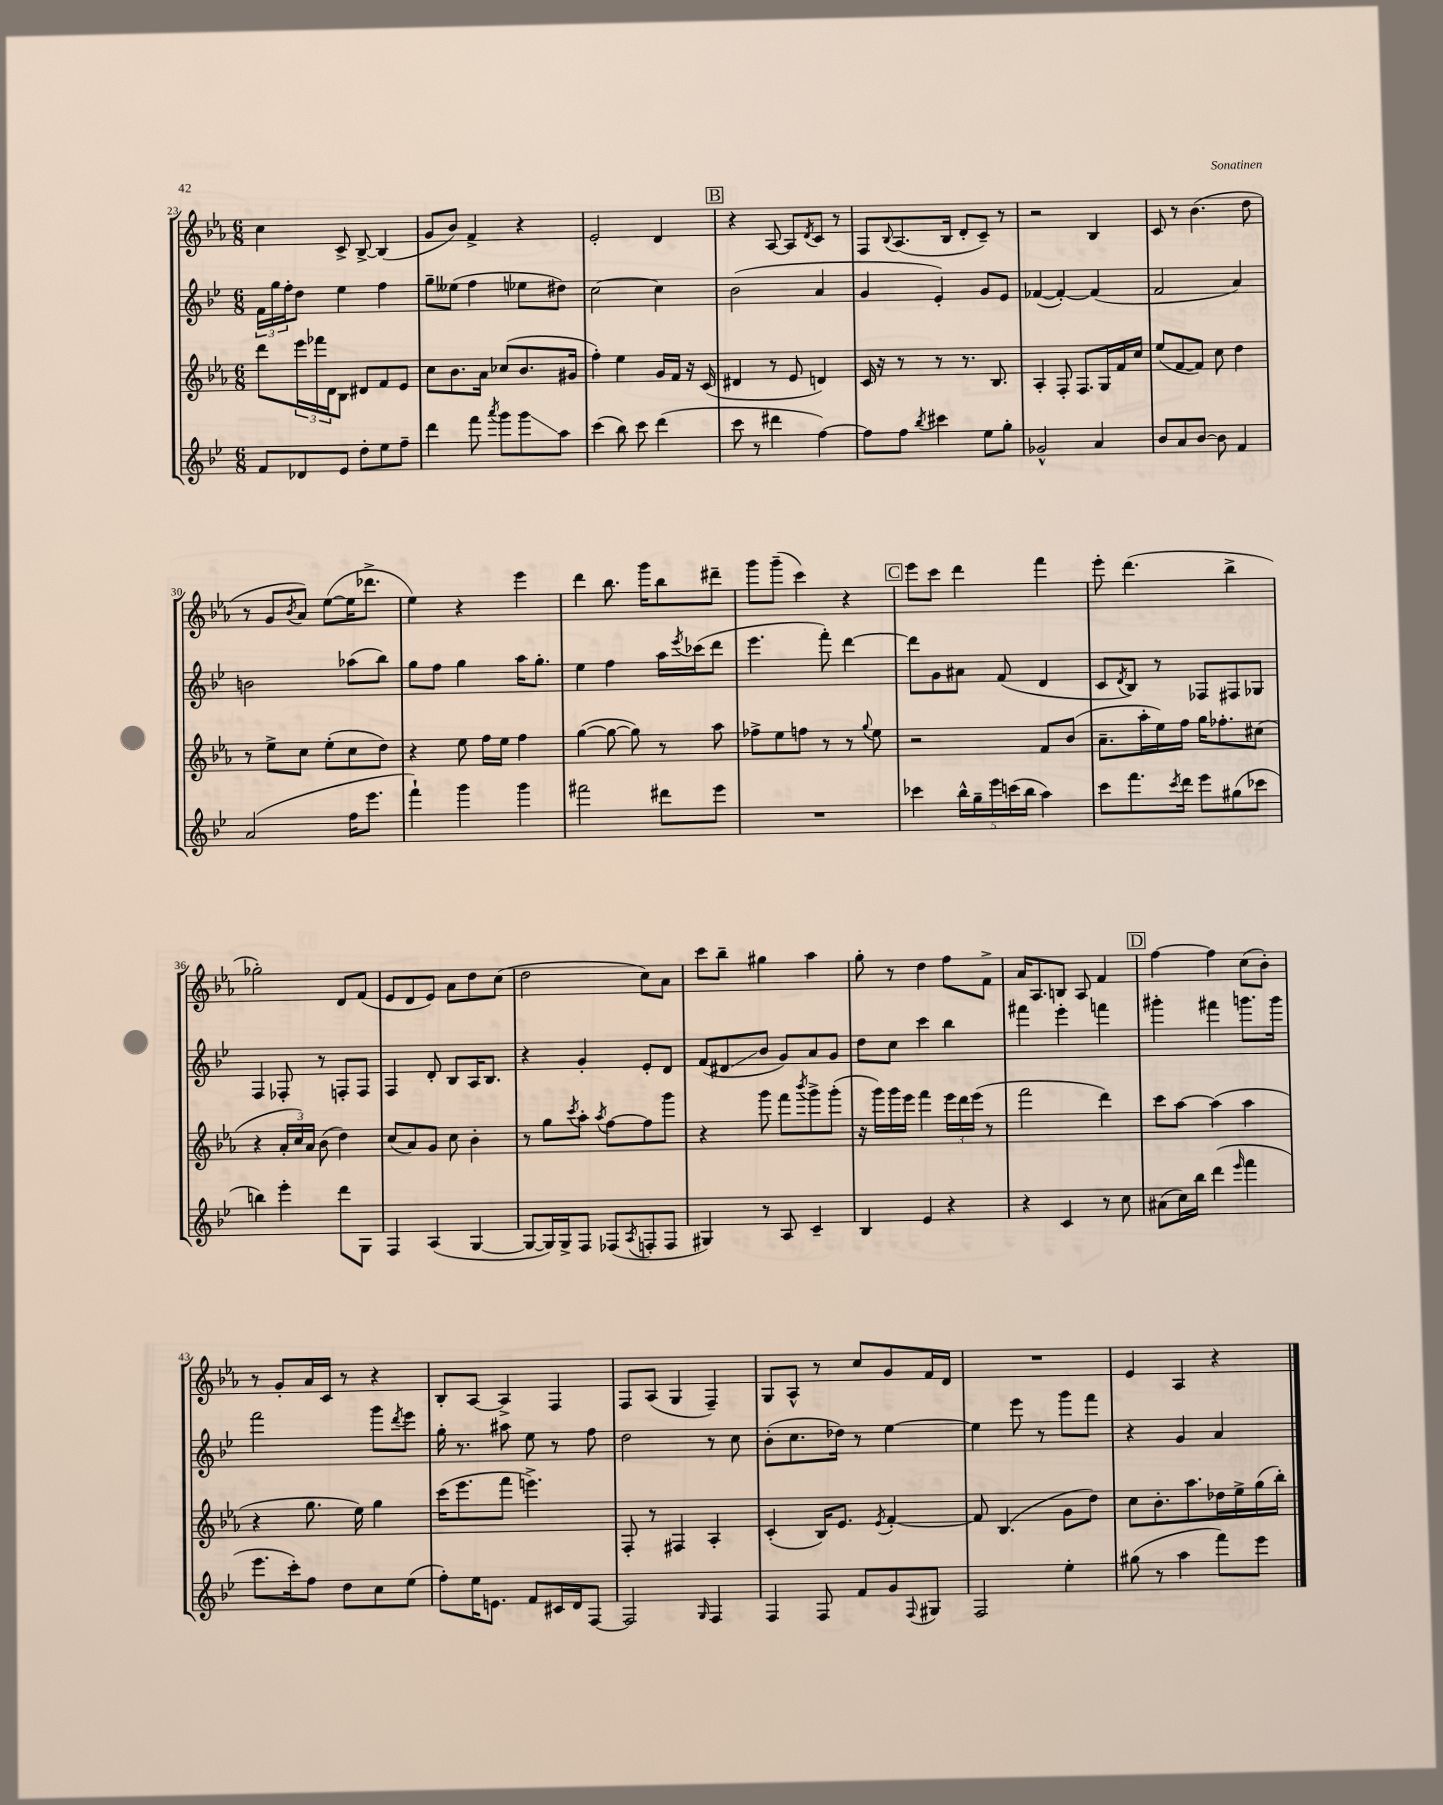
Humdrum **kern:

**kern	**kern	**kern	**kern
*staff4	*staff3	*staff2	*staff1
*clefG2	*clefG2	*clefG2	*clefG2
*k[b-e-]	*k[b-e-a-]	*k[b-e-]	*k[b-e-a-]
*M6/8	*M6/8	*M6/8	*M6/8
8f	8ddd	24f	4cc
.	.	24gg	.
.	.	24ff'	.
8d-	24eee-	8dd	.
.	24fff-	.	.
.	24d	.	.
8e-	8B-	4ee-	8c^
8dd'	8d#	.	[8B-^
8ee-	8f	4ff	(4B-]
8ff~	8e-	.	.
=	=	=	=
4ddd	8cc	8gg~	8g
.	8.b-	(8ee--	8b-)
8fff	.	4ff	4f^
.	16a-	.	.
8qaaa	.	.	.
8ggg	(8cc-	.	.
8ggg	8.b-	8ee-	4r
8aa	.	8dd#)	.
.	16g#	.	.
=	=	=	=
(4ccc	4ff')	[2cc	2e-'
8bb-)	4ee-	.	.
8ccc	.	.	.
(4ddd	16g	4cc]	4d
.	16f	.	.
.	16r	.	.
.	(16c	.	.
=	=	=	=
8ccc	4d#	(2b-	4r
8r	.	.	.
4ddd#	8r	.	[8A-
.	8e-	.	8A-]
.	.	.	8qd
[4ff)	4d)	4a	8c
.	.	.	8r
=	=	=	=
8ff]	16c	4g	8F
.	16r	.	.
.	.	.	8qqB-
8ff	8r	.	(8.A-
8qbb-	.	.	.
4ccc#	8r	4e-')	.
.	.	.	16B-
.	8.r	.	8d'
8ee-	.	8g	8c~)
.	8.B-	.	.
8gg'	.	8e-	8r
=	=	=	=
2g-^^	4A-'	([4f-	2r
.	8F'	4f-'_)	.
.	8.F	.	.
4a	.	(4f-]	4B-
.	16G	.	.
.	16f	.	.
.	16cc	.	.
=	=	=	=
8b-	(8ee-	2f	8c
8a	[8f	.	8r
[8b-	8f])	.	(4.b-
8b-]	8cc	.	.
4f	4dd	4a)	.
.	.	.	8dd
=	=	=	=
(2a	8r	2b	8r
.	8ee-^	.	8g
.	.	.	8qb-
.	8cc	.	8a-)
.	(8ee-'	.	([8ee-
16ff	8cc	(8aa-	16ee-]
8.eee-	.	.	8.ddd-^
.	8dd)	8bb-)	.
=	=	=	=
4fff`)	4r	8gg	4ee-)
.	.	8ff	.
4ggg	8ee-	4gg	4r
.	16ff	.	.
.	16ee-	.	.
4ggg	4ff	16aa	4eee-
.	.	8.gg'	.
=	=	=	=
2fff#	([4gg	4ee-	4ddd
.	8gg_	4ff	8.bb-
.	8gg])	.	.
.	.	.	16ggg
8ddd#	8r	16aa	8bb-
.	.	8qeee-	.
.	.	(16ccc-	.
8eee-	8aa-	8ddd	8ddd#~
=	=	=	=
2.r	8ff-^	4.eee-	8ggg
.	8ee-	.	(8ggg~
.	8ff	.	4ccc)
.	8r	8fff')	.
.	8r	[4ddd	4r
.	8qqgg	.	.
.	8ee-	.	.
=	=	=	=
4ccc-	2r	8ddd]	8eee-
.	.	8g	8ccc
20bb-^^	.	8a#	4ddd
20gg~	.	.	.
20eee-	.	.	.
.	.	(8f	.
(20ccc	.	.	.
20bb-	.	.	.
4aa)	8f	4d	4fff
.	(8b-	.	.
=	=	=	=
8ccc	8.a-~	8c	8eee-'
.	.	8qd	.
8.fff	.	8B-)	(4.ddd
.	16aa-'	.	.
.	16ee-)	8r	.
8qccc	.	.	.
16ddd	16ff	.	.
8eee-	16gg	8F-	.
.	8.ff-'	.	.
(8gg#	.	8F#	4bb-^
8ccc-	(8cc#	8G-	.
=	=	=	=
4bb)	4r	4F	2gg-')
4eee-'	24a-'	8F-'	.
.	24cc)	.	.
.	24a-	.	.
.	(8b-	8r	.
8ddd	4dd)	8F'	8d
8G	.	8F	(8f
=	=	=	=
4F	(8cc	4F	8e-
.	8a-)	.	8d
(4A	8g	8d'	8e-)
.	8cc	8B-	8a-
[4G	4b-'	16A	8dd
.	.	8.B-	.
.	.	.	(8cc
=	=	=	=
8G_	8r	4r	2dd
16G])	8gg	.	.
16G^	.	.	.
.	8qccc	.	.
8F	8aa-'	4g'	.
.	8qaa-	.	.
(8F-	[8ff	.	.
8qA	.	.	.
8F'	8ff]	8e-'	8cc)
8F	8ggg	8d	8a-
=	=	=	=
4G#)	4r	(8f	8ccc
.	.	8d#	8bb-~
8r	8ggg	8b-	4gg#
8A	8fff	8g)	.
.	8qbbb-	.	.
4c~	8ggg^	8a	4aa-
.	(8ggg'	8g	.
=	=	=	=
4B-	16r	8dd	8gg'
.	16ggg)	.	.
.	16ggg	8cc	8r
.	16eee-	.	.
4e-	4fff	4ccc	4dd
4r	24eee-	4bb-	8ff
.	24ddd	.	.
.	(24eee-	.	.
.	8r	.	8f^
=	=	=	=
4r	2fff	4fff#	16a-
.	.	.	8.A-
4c	.	4eee-'	8B
.	.	.	8A-
8r	4ddd)	4fff	4f
8cc	.	.	.
=	=	=	=
(8a#	8ccc	4ggg#'	[4ff
16cc)	[8aa-	.	.
16bb-	.	.	.
(4ddd	(4aa-]	4fff#	4ff]
16qqeee-	.	.	.
4fff	4aa-	8.ggg	(8cc
.	.	.	8b-')
.	.	16ggg	.
=	=	=	=
8.eee-	4r	2fff	8r
.	.	.	8g'
16ccc')	.	.	.
8ff	8.gg	.	16a-
.	.	.	16c
8dd	.	.	8r
.	16ee-)	.	.
8cc	4gg	8ggg	4r
.	.	8qddd	.
(8ee-	.	8eee-	.
=	=	=	=
8ff')	(16ccc	16gg'	8B-'
.	8.eee-	8.r	.
16ee-	.	.	[8A-
8.e	.	.	.
.	8fff	8aa#	4A-^]
8f	4.eee^)	8ee-	.
16c#	.	8r	4F
16d	.	.	.
[8F	.	8ff	.
=	=	=	=
2F]	8F'	2dd	8F
.	8r	.	(8A-
.	4F#	.	4G
16qqG	.	.	.
4F	4A-'	8r	4F~)
.	.	8cc	.
=	=	=	=
4F	(4c'	(8b-'	8G
.	.	8.cc	8A-^^
8F	16B-)	.	8r
.	8.e-	16dd-)	.
8f	.	8r	8cc
.	8qe-	.	.
8g	[4f'	[4ee-	8g
8qqF	.	.	.
8G#	.	.	16f
.	.	.	16d
=	=	=	=
2F	8f]	4ee-]	2.r
.	(4.B-	.	.
.	.	8eee-	.
.	.	8r	.
4ee-'	8g	8ggg	.
.	8dd)	8fff	.
=	=	=	=
(8gg#	8cc	4r	4e-
8r	8.b-'	.	.
4aa	.	4g	4A-
.	8.aa-	.	.
8fff)	16dd-	4a	4r
.	16ee-^	.	.
8eee-	(16gg	.	.
.	16bb-')	.	.
==	==	==	==
*-	*-	*-	*-
